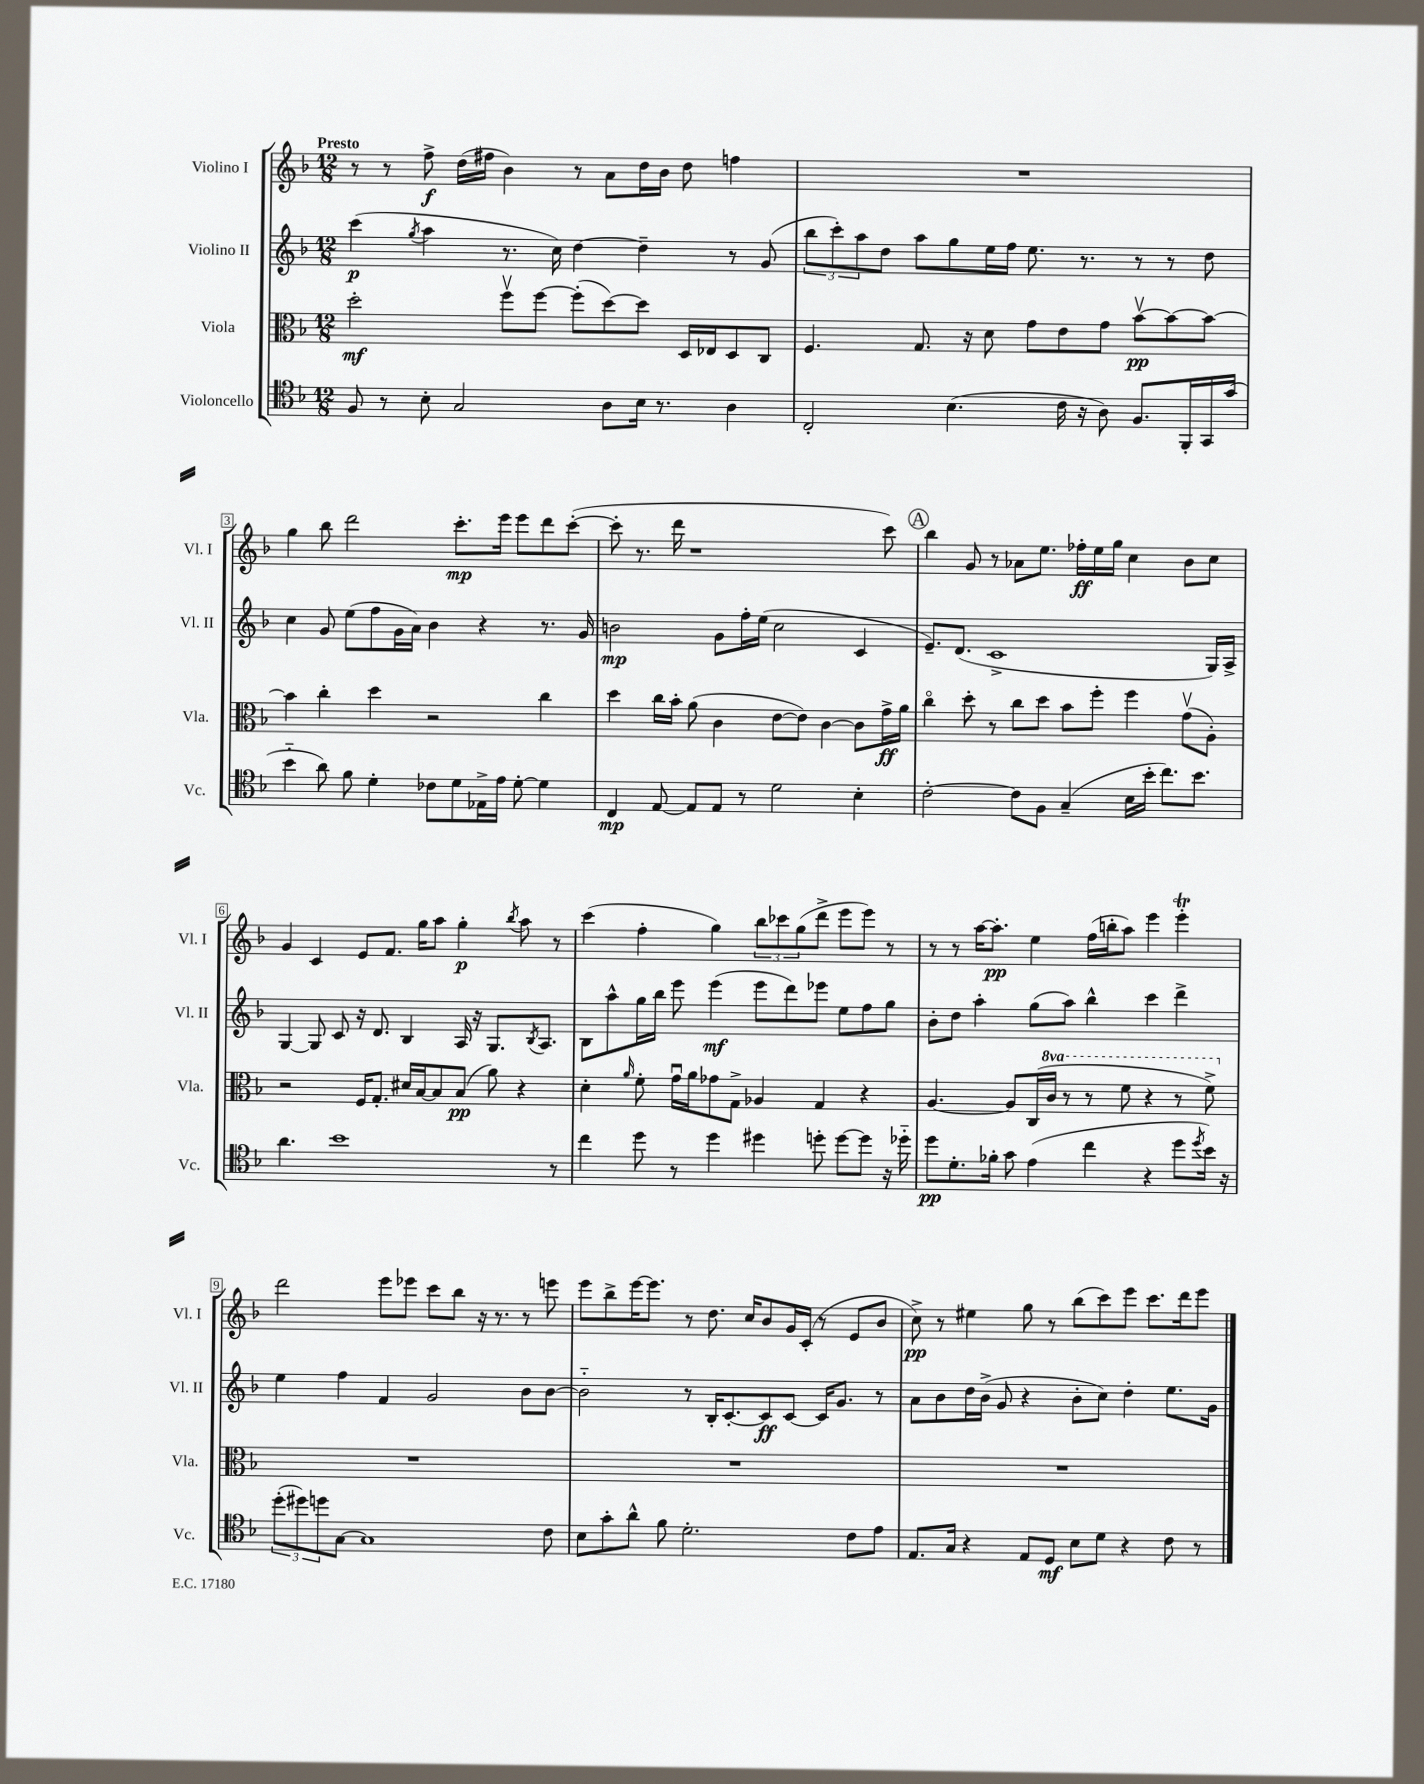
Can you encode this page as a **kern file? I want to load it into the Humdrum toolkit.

**kern	**kern	**kern	**kern
*staff4	*staff3	*staff2	*staff1
*clefC4	*clefC3	*clefG2	*clefG2
*k[b-]	*k[b-]	*k[b-]	*k[b-]
*M12/8	*M12/8	*M12/8	*M12/8
8F	2dd'	(4ccc	8r
8r	.	.	8r
.	.	8qgg	.
8B-'	.	4aa	8ff^
2G	.	.	(16dd
.	.	.	16ff#
.	8ffv	8.r	4b-)
.	[8ff	.	.
.	.	16cc)	.
.	(8ff']	[4dd	8r
8A	[8dd)	.	8a
16B-	8dd]	4dd~]	16dd
8.r	.	.	16b-
.	16D	.	8dd
.	16E-	.	.
4A	8D	8r	4ff
.	8C	(8g	.
=	=	=	=
2C'	4.F	12bb-	1.r
.	.	12ccc')	.
.	.	12aa	.
.	.	8dd	.
.	8.G	8aa	.
(4.B-	.	8gg	.
.	16r	.	.
.	8d	16ee	.
.	.	16ff	.
.	8g	8.ee	.
16c	8e	.	.
16r	.	8.r	.
8A)	8g	.	.
8.F	[8b-v	8r	.
.	8b-_	8r	.
16FF'	.	.	.
16GG	8b-_	8dd	.
(16g	.	.	.
=	=	=	=
4b-'~	4b-]	4cc	4gg
8a)	4cc'	8g	8bb-
8f	.	(8ee	2ddd
4d'	4dd	8ff	.
.	.	16g	.
.	.	16a)	.
8c-	2r	4b-	.
8d	.	.	8.ccc'
16E-^	.	4r	.
16e	.	.	16eee
[8d'	.	.	8eee
4d]	4cc	8.r	8ddd
.	.	.	([8ccc'
.	.	16g	.
=	=	=	=
4C	4dd	2b	8ccc']
.	.	.	8.r
[8E	16cc	.	.
.	16b-'	.	16ddd
8E]	(8a	.	1r
8E	4c	8g	.
8r	.	16ff'	.
.	.	(16ee	.
2d	[8e	2cc	.
.	8e])	.	.
.	[4c	.	.
4B-'	8c]	4c	.
.	16g^	.	8ccc)
.	16a	.	.
=	=	=	=
[2c'	4cco	8.e~)	4bb-
.	.	(8.d	.
.	8dd'	.	8g
.	8r	1c^	8r
8c]	8cc	.	8a-
8F	8dd	.	8.ee
(4G~	8b-	.	.
.	.	.	16ff-'
.	8ff'	.	16ee
.	.	.	16gg
16B-	4ff	.	4cc
16b-'	.	.	.
8.cc)	.	.	.
.	(8gv	.	8b-
8.b-	.	.	.
.	8A')	16G)	8cc
.	.	16A^	.
=	=	=	=
4.a	2r	[4G	4g
.	.	8G]	4c
1b-	.	8c	.
.	16F	16r	8e
.	8.G'	8.d	.
.	.	.	8.f
.	16d#	4B-	.
.	[16B-	.	16gg
.	8B-]	.	8aa
.	(8B-	16A	4gg'
.	.	16r	.
.	8a)	8.G	.
.	.	.	8qbb-
.	4r	.	8aa
.	.	8qB-	.
.	.	8.A	.
8r	.	.	8r
=	=	=	=
4cc	4d'	8B-	(4ccc
.	.	8aa^^	.
.	16qqa	.	.
8dd	8f'	16gg	4ff'
.	.	16bb-	.
8r	16gu	8eee	.
.	16a	.	.
4dd	8g-	(4eee	4gg)
.	8G^	.	.
4dd#	4A-	8eee	12bb-
.	.	.	12ccc-
.	.	8ddd)	.
.	.	.	(12gg
8dd'	4G	8eee-	8ddd^
[8dd	.	8ee	8eee
8dd]	4r	8ff	8eee)
16r	.	8gg	8r
16dd-'~	.	.	.
=	=	=	=
8dd	[4.A	8b-'	8r
8.d'	.	8dd	8r
.	.	4aa'	[16aa
16f-'	.	.	8.aa']
8g	8A]	.	.
(4e	(16C	(8gg	4ee
.	16cc	.	.
.	8r	8aa)	.
4cc	8r	4bb-^^	(16ff
.	.	.	16bb'
.	8ff	.	8aa)
4r	4r	4ccc	4eee
8dd	8r	4ddd^	4eee'
8qdd	.	.	.
16b-)	8ff^)	.	.
16r	.	.	.
=	=	=	=
(12dd'	1.r	4ee	2ddd
12dd#)	.	.	.
12dd	.	.	.
[8G	.	4ff	.
1G]	.	.	.
.	.	4f	8eee
.	.	.	8eee-
.	.	2g	8ccc
.	.	.	8bb-
.	.	.	16r
.	.	.	8.r
.	.	8b-	8r
8c	.	[8b-	8eee
=	=	=	=
8B-	1.r	2b-'~]	8eee
8g'	.	.	8bb-^
8a^^	.	.	[16eee
.	.	.	8.eee]
8f	.	.	.
2.d'	.	8r	8r
.	.	16B-'	8.dd
.	.	[8.c'	.
.	.	.	16cc
.	.	8c]	8b-
.	.	[8c	16g
.	.	.	(16c'
.	.	16c]	8r
.	.	8.g	.
8c	.	.	8e
8e	.	8r	8b-
=	=	=	=
8.E	1.r	8a	8cc^)
.	.	8b-	8r
16G	.	.	.
4r	.	16dd	4ee#
.	.	(16b-^	.
.	.	8g	.
8E	.	4r	8gg
8D	.	.	8r
8B-	.	8b-'	(8bb-
8d	.	8cc)	8ccc)
4r	.	4dd'	8eee
.	.	.	8.ccc
8c	.	8.ee	.
.	.	.	16ddd
8r	.	.	8eee
.	.	16g	.
==	==	==	==
*-	*-	*-	*-
